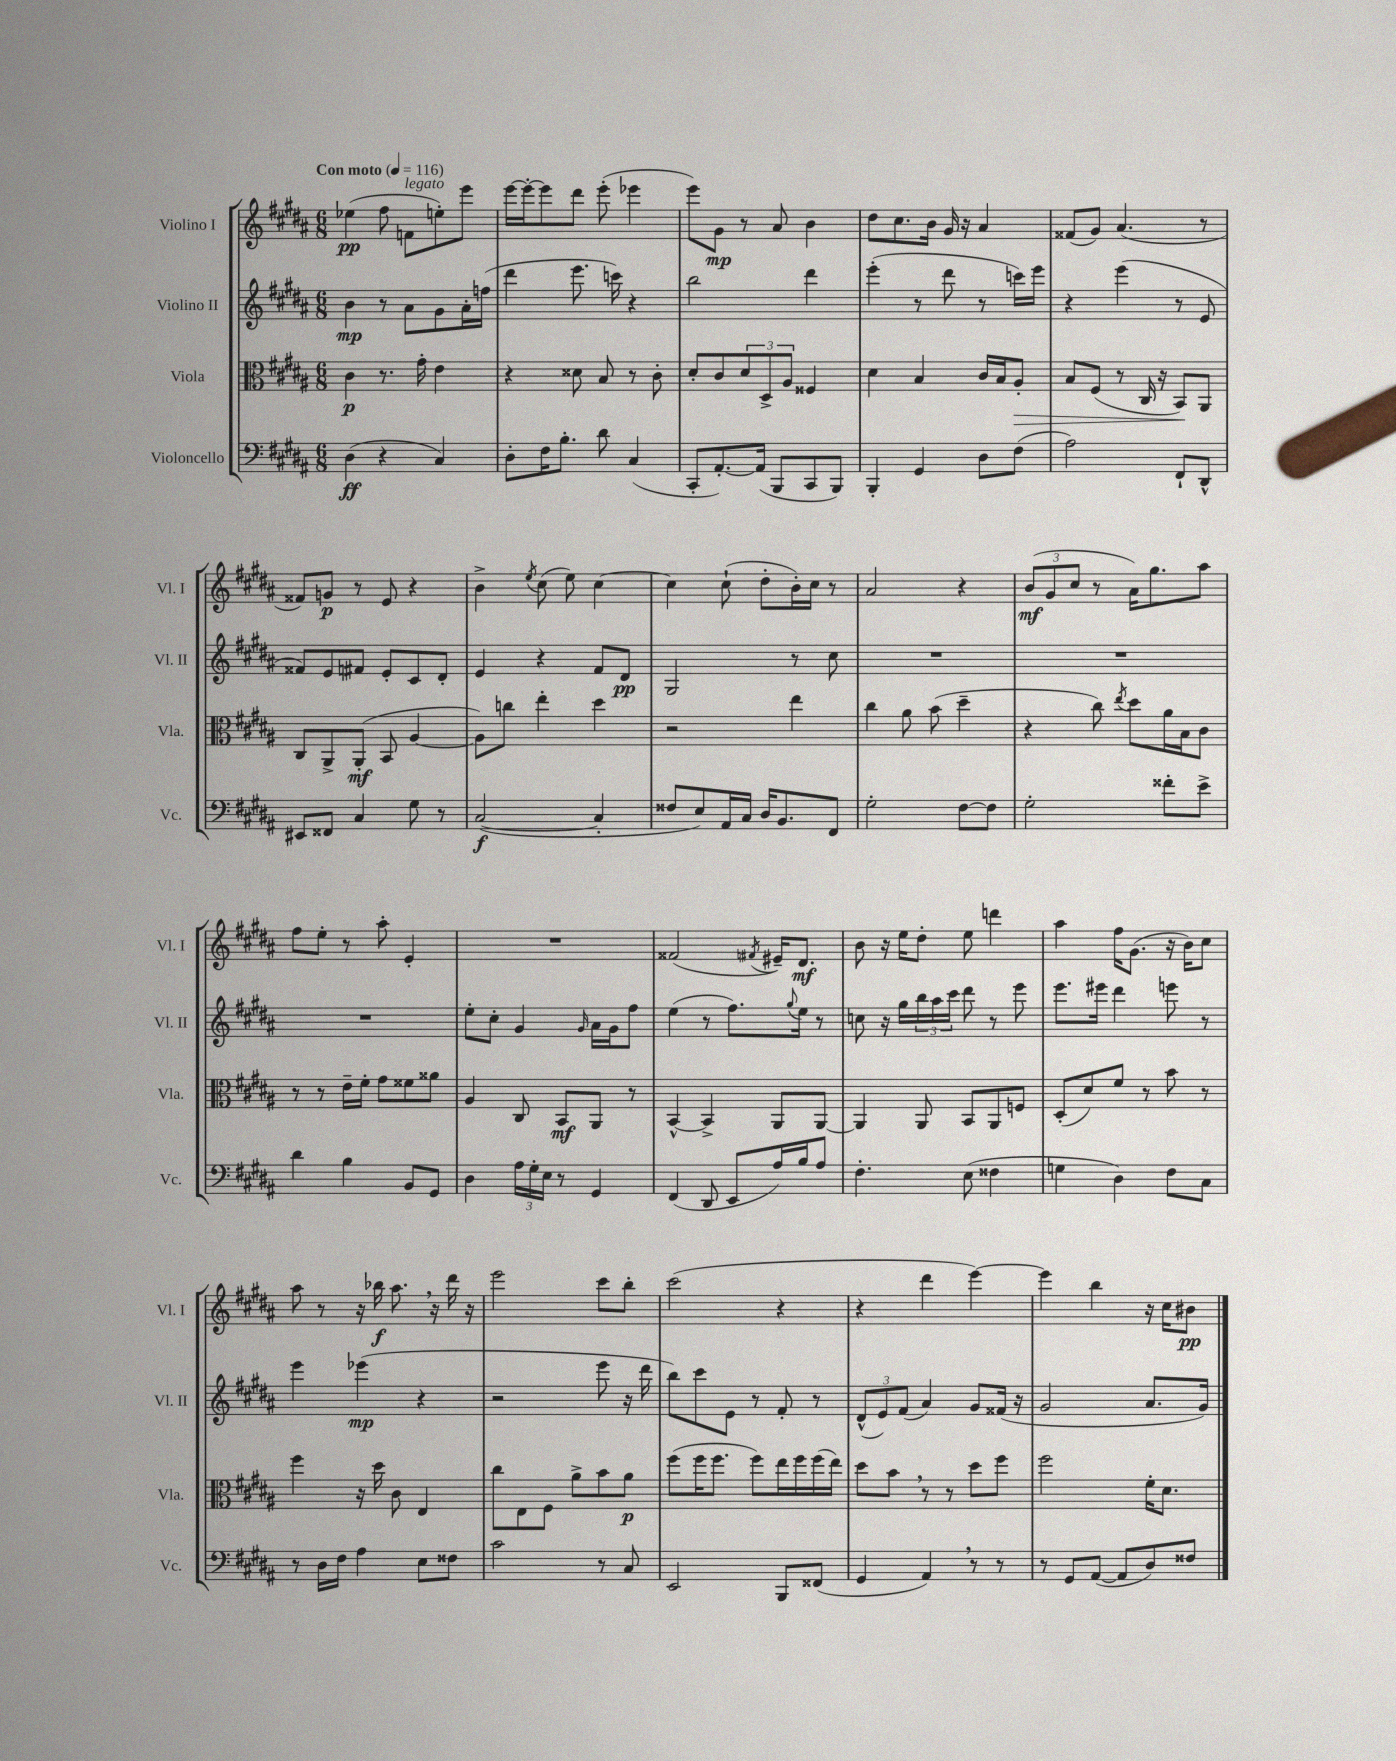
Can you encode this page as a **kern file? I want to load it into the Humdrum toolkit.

**kern	**dynam	**kern	**dynam	**kern	**dynam	**kern	**dynam
*part4	*part4	*part3	*part3	*part2	*part2	*part1	*part1
*staff4	*staff4	*staff3	*staff3	*staff2	*staff2	*staff1	*staff1
*I"Violoncello	*	*I"Viola	*	*I"Violino II	*	*I"Violino I	*
*I'Vc.	*	*I'Vla.	*	*I'Vl. II	*	*I'Vl. I	*
*clefF4	*	*clefC3	*	*clefG2	*	*clefG2	*
*k[f#c#g#d#a#]	*	*k[f#c#g#d#a#]	*	*k[f#c#g#d#a#]	*	*k[f#c#g#d#a#]	*
*M6/8	*	*M6/8	*	*M6/8	*	*M6/8	*
*MM116	*	*MM116	*	*MM116	*	*MM116	*
=1	=1	=1	=1	=1	=1	=1	=1
!	!	!	!	!	!	!LO:TX:a:B:t=Con moto	!
(4D#\	ff	4c#\	p	4b\	mp	(4ee-X\	pp
4r	.	8.r	.	8r	.	8ff#\	.
!	!	!	!	!	!	!LO:TX:a:i:t=legato	!
.	.	.	.	8a#\L	.	8fn\L	.
.	.	16g#'\	.	.	.	.	.
4C#/)	.	4e\	.	8g#\	.	8een'\)	.
.	.	.	.	16a#'\L	.	8eee\J	.
.	.	.	.	(16ffn\JJ	.	.	.
=2	=2	=2	=2	=2	=2	=2	=2
8D#'\L	.	4r	.	4ddd#\	.	[16eee\LL	.
.	.	.	.	.	.	16eee'\J_	.
16F#\K	.	.	.	.	.	8eee\]	.
8.B'\J	.	.	.	.	.	.	.
.	.	8d##X\	.	8.eee\	.	8ddd#\J	.
8d#\	.	8B/	.	.	.	(8eee'\	.
.	.	.	.	16cccn\)	.	.	.
(4C#/	.	8r	.	4r	.	4eee-X\	.
.	.	8c#'\	.	.	.	.	.
=3	=3	=3	=3	=3	=3	=3	=3
8CC#'/L	.	8d#'/L	.	2bb\	.	8eee\L)	.
[8.AA#'/)	.	8c#/	.	.	.	8g#\J	mp
.	.	12d#/	.	.	.	8r	.
(16AA#/Jk]	.	.	.	.	.	.	.
.	.	12D#^/	.	.	.	.	.
8BBB/L	.	.	.	.	.	8a#/	.
.	.	12A#/J	.	.	.	.	.
8CC#/	.	4F##X/	.	4ddd#\	.	4b\	.
8BBB/J)	.	.	.	.	.	.	.
=4	=4	=4	=4	=4	=4	=4	=4
4BBB'/	.	4d#\	.	(4eee'\	.	8dd#\L	.
.	.	.	.	.	.	8.cc#\	.
4GG#/	.	4B/	.	8r	.	.	.
.	.	.	.	.	.	16b\Jk	.
.	.	.	.	8ddd#\	.	16g#/	.
.	.	.	.	.	.	16r	.
8D#\L	.	16c#/LL	.	8r	.	4a#/	.
.	.	16B/J	.	.	.	.	.
!	!	!	!LO:HP:b	!	!	!	!
(8F#\J	.	8A#'/J	>	16cccn\LL)	.	.	.
.	.	.	.	16eee\JJ	.	.	.
=5	=5	=5	=5	=5	=5	=5	=5
2A#\)	.	8B/L	.	4r	.	(8f##X/L	.
.	.	(8F#/J	.	.	.	8g#/J)	.
.	.	8r	.	(4eee\	.	(4.a#/	.
.	.	16C#/	.	.	.	.	.
.	.	16r	.	.	.	.	.
8FF#`/L	.	8BB/L)	.	8r	.	.	.
8DD#^^/J	.	8AA#/J	]	8e/	.	8r	.
!!LO:LB:g=z
=6	=6	=6	=6	=6	=6	=6	=6
8EE#X/L	.	8C#/L	.	8f##X/L)	.	8f##X/L)	.
8FF##X/J	.	8AA#^/	.	8e/	.	8gn/J	p
4C#/	.	(8AA#'/J	mf	8f#X/J	.	8r	.
.	.	8BB/	.	8e'/L	.	8e/	.
8G#\	.	[4A#/	.	8c#/	.	4r	.
8r	.	.	.	8d#'/J	.	.	.
=7	=7	=7	=7	=7	=7	=7	=7
([2C#/	f	8A#\L])	.	4e/	.	4b^\	.
.	.	8ccn\J	.	.	.	.	.
.	.	.	.	.	.	8qee/	.
.	.	4ee'\	.	4r	.	(8cc#\	.
.	.	.	.	.	.	8ee\)	.
4C#'/]	.	4dd#\	.	8f#/L	.	[4cc#\	.
.	.	.	.	8d#/J	pp	.	.
=8	=8	=8	=8	=8	=8	=8	=8
8F##X/L	.	2r	.	2G#/	.	4cc#\]	.
8E/)	.	.	.	.	.	.	.
16AA#/L	.	.	.	.	.	(8cc#`\	.
16C#/JJ	.	.	.	.	.	.	.
16D#/KL	.	.	.	.	.	8dd#'\L	.
8.BB/	.	.	.	.	.	.	.
.	.	4ee\	.	8r	.	16b'\L)	.
.	.	.	.	.	.	16cc#\JJ	.
8FF#/J	.	.	.	8cc#\	.	8r	.
=9	=9	=9	=9	=9	=9	=9	=9
2G#'\	.	4cc#\	.	2.r	.	2a#/	.
.	.	8a#\	.	.	.	.	.
.	.	(8b\	.	.	.	.	.
[8F#\L	.	4dd#~\	.	.	.	4r	.
8F#\J]	.	.	.	.	.	.	.
=10	=10	=10	=10	=10	=10	=10	=10
2G#'\	.	4r	.	2.r	.	(12b/L	mf
.	.	.	.	.	.	12g#/	.
.	.	.	.	.	.	12cc#/J	.
.	.	8cc#\)	.	.	.	8r	.
.	.	8qee/	.	.	.	.	.
.	.	8dd#\L	.	.	.	16a#\KL)	.
.	.	.	.	.	.	8.gg#\	.
8f##X'\L	.	16a#\L	.	.	.	.	.
.	.	16B\J	.	.	.	.	.
8e^\J	.	8c#\J	.	.	.	8aa#\J	.
!!LO:LB:g=z
=11	=11	=11	=11	=11	=11	=11	=11
4d#\	.	8r	.	2.r	.	8ff#\L	.
.	.	8r	.	.	.	8ee'\J	.
4B\	.	16e~\LL	.	.	.	8r	.
.	.	16f#'\JJ	.	.	.	.	.
.	.	8g#\L	.	.	.	8aa#'\	.
8BB/L	.	8f##X\	.	.	.	4e'/	.
8GG#/J	.	8a##X\J	.	.	.	.	.
=12	=12	=12	=12	=12	=12	=12	=12
4D#\	.	4A#/	.	8ee'\L	.	2.r	.
.	.	.	.	8cc#'\J	.	.	.
24A#\LL	.	8C#/	.	4g#/	.	.	.
24G#'\	.	.	.	.	.	.	.
24E\JJ	.	.	.	.	.	.	.
8r	.	8BB/L	mf	.	.	.	.
.	.	.	.	16qqg#/	.	.	.
4GG#/	.	8AA#/J	.	16a#\LL	.	.	.
.	.	.	.	16g#\J	.	.	.
.	.	8r	.	8ff#\J	.	.	.
=13	=13	=13	=13	=13	=13	=13	=13
(4FF#/	.	[4BB^^/	.	(4ee\	.	(2f##X/	.
8DD#/	.	4BB^/]	.	8r	.	.	.
8EE/L	.	.	.	8.ff#\L)	.	.	.
.	.	.	.	.	.	8qf#X/	.
16A#/L)	.	8AA#/L	.	.	.	16e#X~/KL)	.
.	.	.	.	8qqgg#/	.	.	.
16B/J	.	.	.	16ee\Jk	.	8.d#/J	mf
8A#/J	.	[8AA#/J	.	8r	.	.	.
=14	=14	=14	=14	=14	=14	=14	=14
4.F#'\	.	4AA#/]	.	8ccn\	.	8b\	.
.	.	.	.	16r	.	16r	.
.	.	.	.	16gg#\LL	.	16ee\KL	.
.	.	8AA#/	.	24bb\	.	8dd#'\J	.
.	.	.	.	24aa#\	.	.	.
.	.	.	.	24ccc#\JJ	.	.	.
(8E\	.	8BB/L	.	8ddd#\	.	8ee\	.
4F##X\	.	8AA#/	.	8r	.	4dddn\	.
.	.	8Fn/J	.	8eee\	.	.	.
=15	=15	=15	=15	=15	=15	=15	=15
4Gn\	.	(8D#'/L	.	8.eee\L	.	4aa#\	.
.	.	8d#/)	.	.	.	.	.
.	.	.	.	16eee#X\Jk	.	.	.
4D#\)	.	8f#/J	.	4ddd#\	.	16ff#\KL	.
.	.	.	.	.	.	(8.g#\J	.
.	.	8r	.	.	.	.	.
8F#\L	.	8b\	.	8eeen\	.	16r	.
.	.	.	.	.	.	16b\KL)	.
8C#\J	.	8r	.	8r	.	8cc#\J	.
!!LO:LB:g=z
=16	=16	=16	=16	=16	=16	=16	=16
8r	.	4ff#\	.	4eee\	.	8aa#\	.
16D#\LL	.	.	.	.	.	8r	.
16F#\JJ	.	.	.	.	.	.	.
4A#\	.	16r	.	(4eee-X\	mp	16r	.
.	.	16dd#\	.	.	.	16bb-X\	f
.	.	8c#\	.	.	.	8.aa#,\	.
8E\L	.	4E/	.	4r	.	.	.
.	.	.	.	.	.	16r	.
8F##X\J	.	.	.	.	.	16ddd#\	.
.	.	.	.	.	.	16r	.
=17	=17	=17	=17	=17	=17	=17	=17
2c#\	.	8cc#\L	.	2r	.	2eee\	.
.	.	8E\	.	.	.	.	.
.	.	8F#\J	.	.	.	.	.
.	.	8a#^\L	.	.	.	.	.
8r	.	8b\	.	8eee\	.	8ccc#\L	.
8C#/	.	8a#\J	p	16r	.	8bb'\J	.
.	.	.	.	16ddd#\	.	.	.
=18	=18	=18	=18	=18	=18	=18	=18
2EE/	.	(8ff#\L	.	8bb\L)	.	(2ccc#\	.
.	.	16ff#\K	.	8ccc#\	.	.	.
.	.	8.ff#\J	.	.	.	.	.
.	.	.	.	8e\J	.	.	.
.	.	8ff#\L)	.	8r	.	.	.
8BBB/L	.	16ee\L	.	8f#'/	.	4r	.
.	.	16ff#\	.	.	.	.	.
(8FF##X/J	.	(16ff#\	.	8r	.	.	.
.	.	16ee\JJ)	.	.	.	.	.
=19	=19	=19	=19	=19	=19	=19	=19
4GG#/	.	8dd#\L	.	(12d#^^/L	.	4r	.
.	.	.	.	12e/)	.	.	.
.	.	8b,\J	.	.	.	.	.
.	.	.	.	(12f#/J	.	.	.
4AA#,/)	.	8r	.	4a#/)	.	4ddd#\	.
.	.	8r	.	.	.	.	.
8r	.	8dd#\L	.	8g#/L	.	[4eee\)	.
8r	.	8ff#\J	.	(16f##X/Jk	.	.	.
.	.	.	.	16r	.	.	.
=20	=20	=20	=20	=20	=20	=20	=20
8r	.	2ff#\	.	2g#/	.	4eee\]	.
8GG#/L	.	.	.	.	.	.	.
([8AA#/J	.	.	.	.	.	4bb\	.
8AA#/L]	.	.	.	.	.	.	.
8D#/)	.	16f#'\KL	.	8.a#/L	.	16r	.
.	.	8.d#\J	.	.	.	16cc#\KL	.
8F##X/J	.	.	.	.	.	8b#X\J	pp
.	.	.	.	16g#/Jk)	.	.	.
==	==	==	==	==	==	==	==
*-	*-	*-	*-	*-	*-	*-	*-
